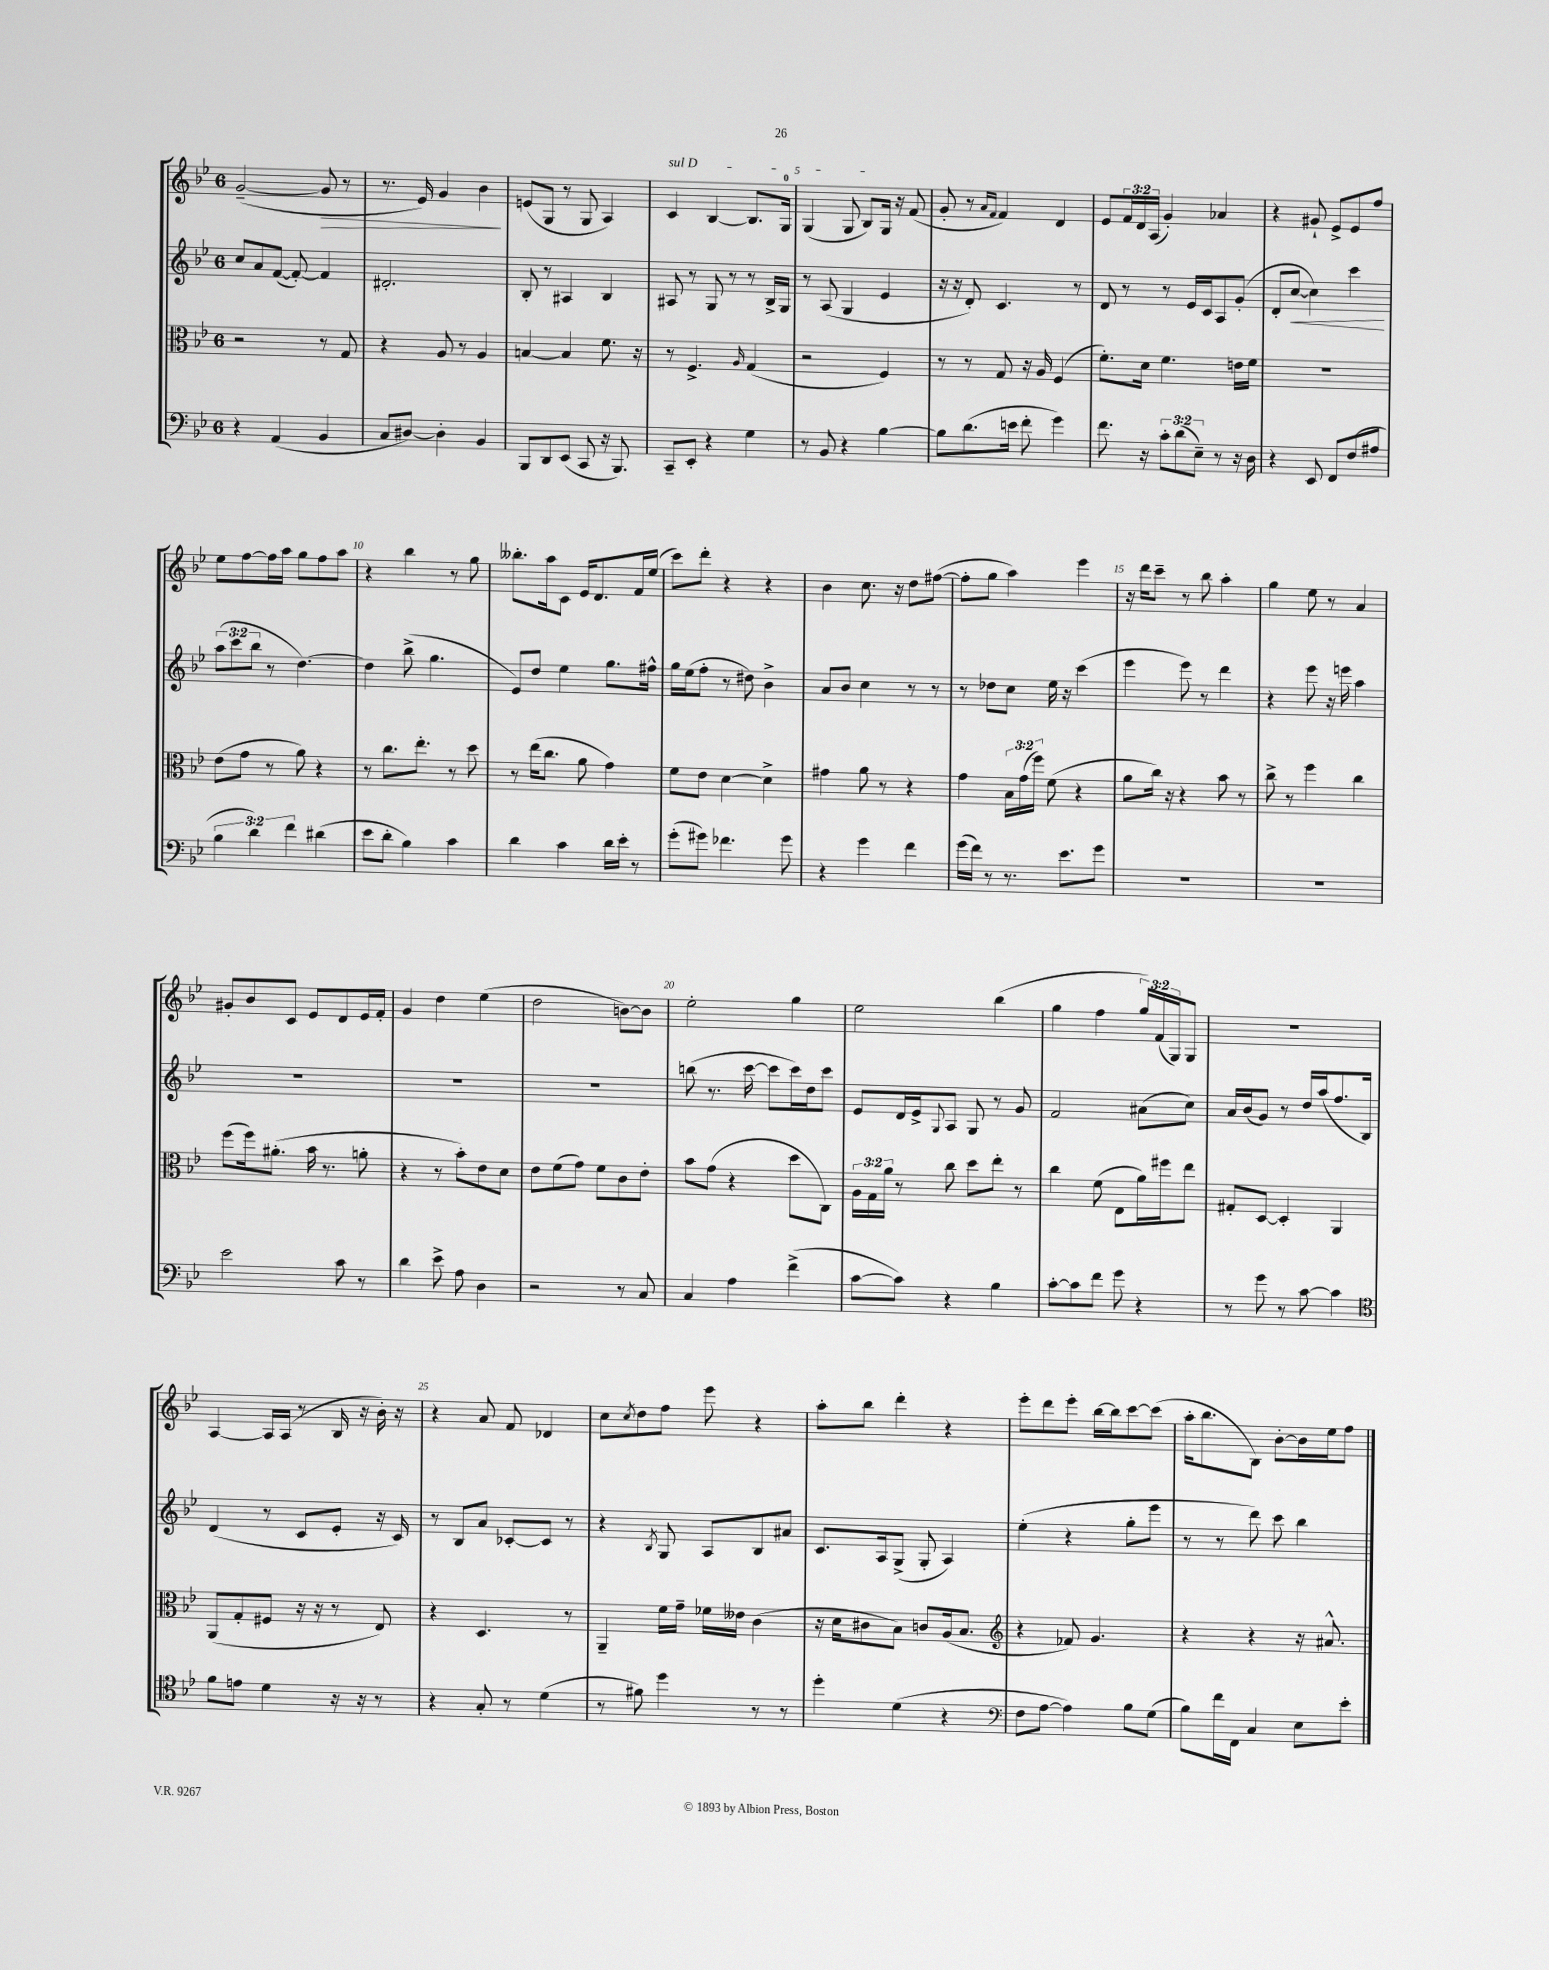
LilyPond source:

<<
\new StaffGroup <<
\new Staff = "s0" {
    \clef treble \key bes \major \once \override Staff.TimeSignature.style = #'single-digit \time 6/8 \override Staff.TupletNumber.text = #tuplet-number::calc-fraction-text
    g'2~--( g'8\> r8 |
    r8. ees'16) g'4 bes'4\! |
    e'8( g8 r8 g8 a4) |
    \once \override TextSpanner.bound-details.left.text = \markup { \italic "sul D" } c'4\startTextSpan bes4~ bes8. g16-0 |
    g4( g8 bes8) g16\stopTextSpan r16 f'8( |
    g'8-. r8 \grace { a'16 f'16 } f'4) d'4 |
    ees'8 \tuplet 3/2 { f'16 d'16 a16( } g'4-.) aes'4 |
    r4 gis'8-! ees'8-> ees'8 f''8 |
    ees''8 f''8~ f''16 a''16 g''8 f''8 a''8 |
    r4 bes''4 r8 g''8 |
    beses''8.-. a''16 c'8 ees'16 d'8. f'16 ees''16( |
    c'''8) d'''8-. r4 r4 |
    bes'4 c''8. r16 d''8 fis''8~( |
    fis''8-. g''8 a''4) ees'''4 |
    r16 d'''16 c'''8-- r8 bes''8 a''4-. |
    g''4 ees''8 r8 a'4 |
    gis'8-. bes'8 c'8 ees'8 d'8 ees'16 f'16-. |
    g'4 d''4 ees''4( |
    d''2 b'8~) b'8 |
    ees''2-. g''4 |
    ees''2 bes''4( |
    g''4 f''4 \tuplet 3/2 { g''16) f'16( g16) } g8 |
    R2. |
    a4~ a16 a16( r8 bes16 r16 bes'16-.) r16 |
    r4 a'8 f'8 des'4 |
    c''8 \acciaccatura { c''8 } d''8 f''8 ees'''8 r4 |
    a''8-. bes''8 d'''4-. r4 |
    ees'''8-. d'''8 ees'''8-. bes''16~ bes''16 c'''8~ c'''8( |
    a''16-. bes''8. bes8) bes'8~-. bes'16 ees''16 f''8 \bar "|." |
}
\new Staff = "s1" {
    \clef treble \key bes \major \once \override Staff.TimeSignature.style = #'single-digit \time 6/8 \override Staff.TupletNumber.text = #tuplet-number::calc-fraction-text
    c''8 a'8 f'8~( f'8~-.) f'4 |
    dis'2.-. |
    bes8-. r8 ais4 bes4 |
    ais8 r8 g8 r8 r8 bes16-> g16 |
    r8 a8( g4 ees'4 |
    r16 r16 d'8-.) c'4. r8 |
    d'8 r8 r8 ees'16 c'16 a8 g'8-.( |
    d'8-. c''8~\< c''4) c'''4\! |
    \tuplet 3/2 { a''8( c'''8 bes''8 } r8 d''4.~) |
    d''4 bes''8->( g''4. |
    ees'8) d''8 ees''4 g''8. fis''16-^ |
    g''16 ees''16( f''8-. r8 dis''8) bes'4-> |
    a'8 bes'8 c''4 r8 r8 |
    r8 des''8 c''8 ees''16 r16 c'''4( |
    ees'''4 ees'''8) r8 d'''4 |
    r4 ees'''8 r16 e'''16 a''4 |
    R2. |
    R2. |
    R2. |
    b''8( r8. c'''16~ c'''8 c'''16) d''16 c'''8 |
    ees'8 d'16 ees'16-> \appoggiatura { g8 } a8 g8 r8 g'8 |
    f'2 ais'8( c''8) |
    a'16 bes'16( g'8) r8 d''16 a''16( f''8. bes16) |
    d'4( r8 c'8 ees'8-. r16 c'16) |
    r8 bes8 a'8 ces'8~-. ces'8 r8 |
    r4 \acciaccatura { bes8 } g8 a8 bes8 ais'8 |
    c'8. a16 g8->( g8-. a4) |
    ees''4-.( r4 g''8-. ees'''8 |
    r8 r8 d'''8) c'''8 bes''4 \bar "|." |
}
\new Staff = "s2" {
    \clef alto \key bes \major \once \override Staff.TimeSignature.style = #'single-digit \time 6/8 \override Staff.TupletNumber.text = #tuplet-number::calc-fraction-text
    r2 r8 g8 |
    r4 a8 r8 a4 |
    b4~ b4 f'8. r16 |
    r8 f4.-> \grace { a16 } g4( |
    r2 f4) |
    r8 r8 g8 r16 a16 f4( |
    f'8.-.) d'16 f'4. e'16 f'16 |
    R2. |
    ees'8( g'8 r8 a'8) r4 |
    r8 c''8. ees''8.-. r8 d''8 |
    r8 ees''16( c''8. a'8 g'4) |
    f'8 ees'8 d'4~ d'4-> |
    gis'4 a'8 r8 r4 |
    g'4 \tuplet 3/2 { bes16 g'16( f''16) } f'8( r4 |
    a'8 c''16) r16 r4 bes'8 r8 |
    c''8-> r8 f''4 c''4 |
    f''8( f''16) ais'8.-.( bes'16 r8. a'8-. |
    r4 r8 bes'8-.) ees'8 d'8 |
    ees'8 f'8( g'8) f'8 c'8 ees'8-. |
    bes'8 g'8( r4 d''8 c8) |
    \tuplet 3/2 { a16 g16 a'16 } r8 c''8 d''8 ees''8-. r8 |
    c''4 f'8( ees8 a'16) fis''16 ees''8 |
    gis8-. d8~ d4-. a,4 |
    a,8( g8-. fis8 r16 r16 r8 ees8) |
    r4 d4. r8 |
    a,4-- f'16 g'16-- fes'16 eeses'16 c'4( |
    r16 d'16 cis'8 bes8) c'8 a16( bes8. |
    \clef treble r4 fes'8) g'4. |
    r4 r4 r16 ais'8.-^ \bar "|." |
}
\new Staff = "s3" {
    \clef bass \key bes \major \once \override Staff.TimeSignature.style = #'single-digit \time 6/8 \override Staff.TupletNumber.text = #tuplet-number::calc-fraction-text
    r4 a,4( bes,4 |
    c8 dis8~) dis4-. bes,4 |
    bes,,8 d,8 ees,8( c,8 r16 bes,,8.) |
    c,8-- ees,8-. r4 g4 |
    r8 bes,8 r4 bes4~ |
    bes8 d'8.( e'16 f'8-. g'4) |
    f'8. r16 \tuplet 3/2 { c'8-. d'8( ees8--) } r8 r16 d16 |
    r4 ees,8 f,8 f8( ais8 |
    \tuplet 3/2 { bes4 d'4) f'4 } dis'4( |
    ees'8 d'8-. bes4) c'4 |
    d'4 c'4 d'16 ees'16-. r8 |
    g'8-.( gis'8) fes'4. gis'8 |
    r4 g'4 f'4 |
    g'16( f'16) r8 r8. ees'8. g'8 |
    R2. |
    R2. |
    ees'2 c'8 r8 |
    d'4 ees'8-> a8 d4 |
    r2 r8 c8 |
    c4 a4 f'4->( |
    c'8~ c'8) r4 bes4 |
    c'8~-. c'8 f'8 g'8 r4 |
    r8 g'8 r8 c'8~ c'4 |
    \clef tenor f'8 e'8 d'4 r16 r16 r8 |
    r4 g8-. r8 d'4( |
    r8 fis'8) d''4 r8 r8 |
    d''4-. d'4( r4 |
    \clef bass f8 a8~ a4) bes8 g8( |
    bes8) f'16 f,16 c4 ees8 ees'8-. \bar "|." |
}
>>
>>
\layout { \context { \Score \override BarNumber.break-visibility = ##(#f #t #t) barNumberVisibility = #(every-nth-bar-number-visible 5) } }
